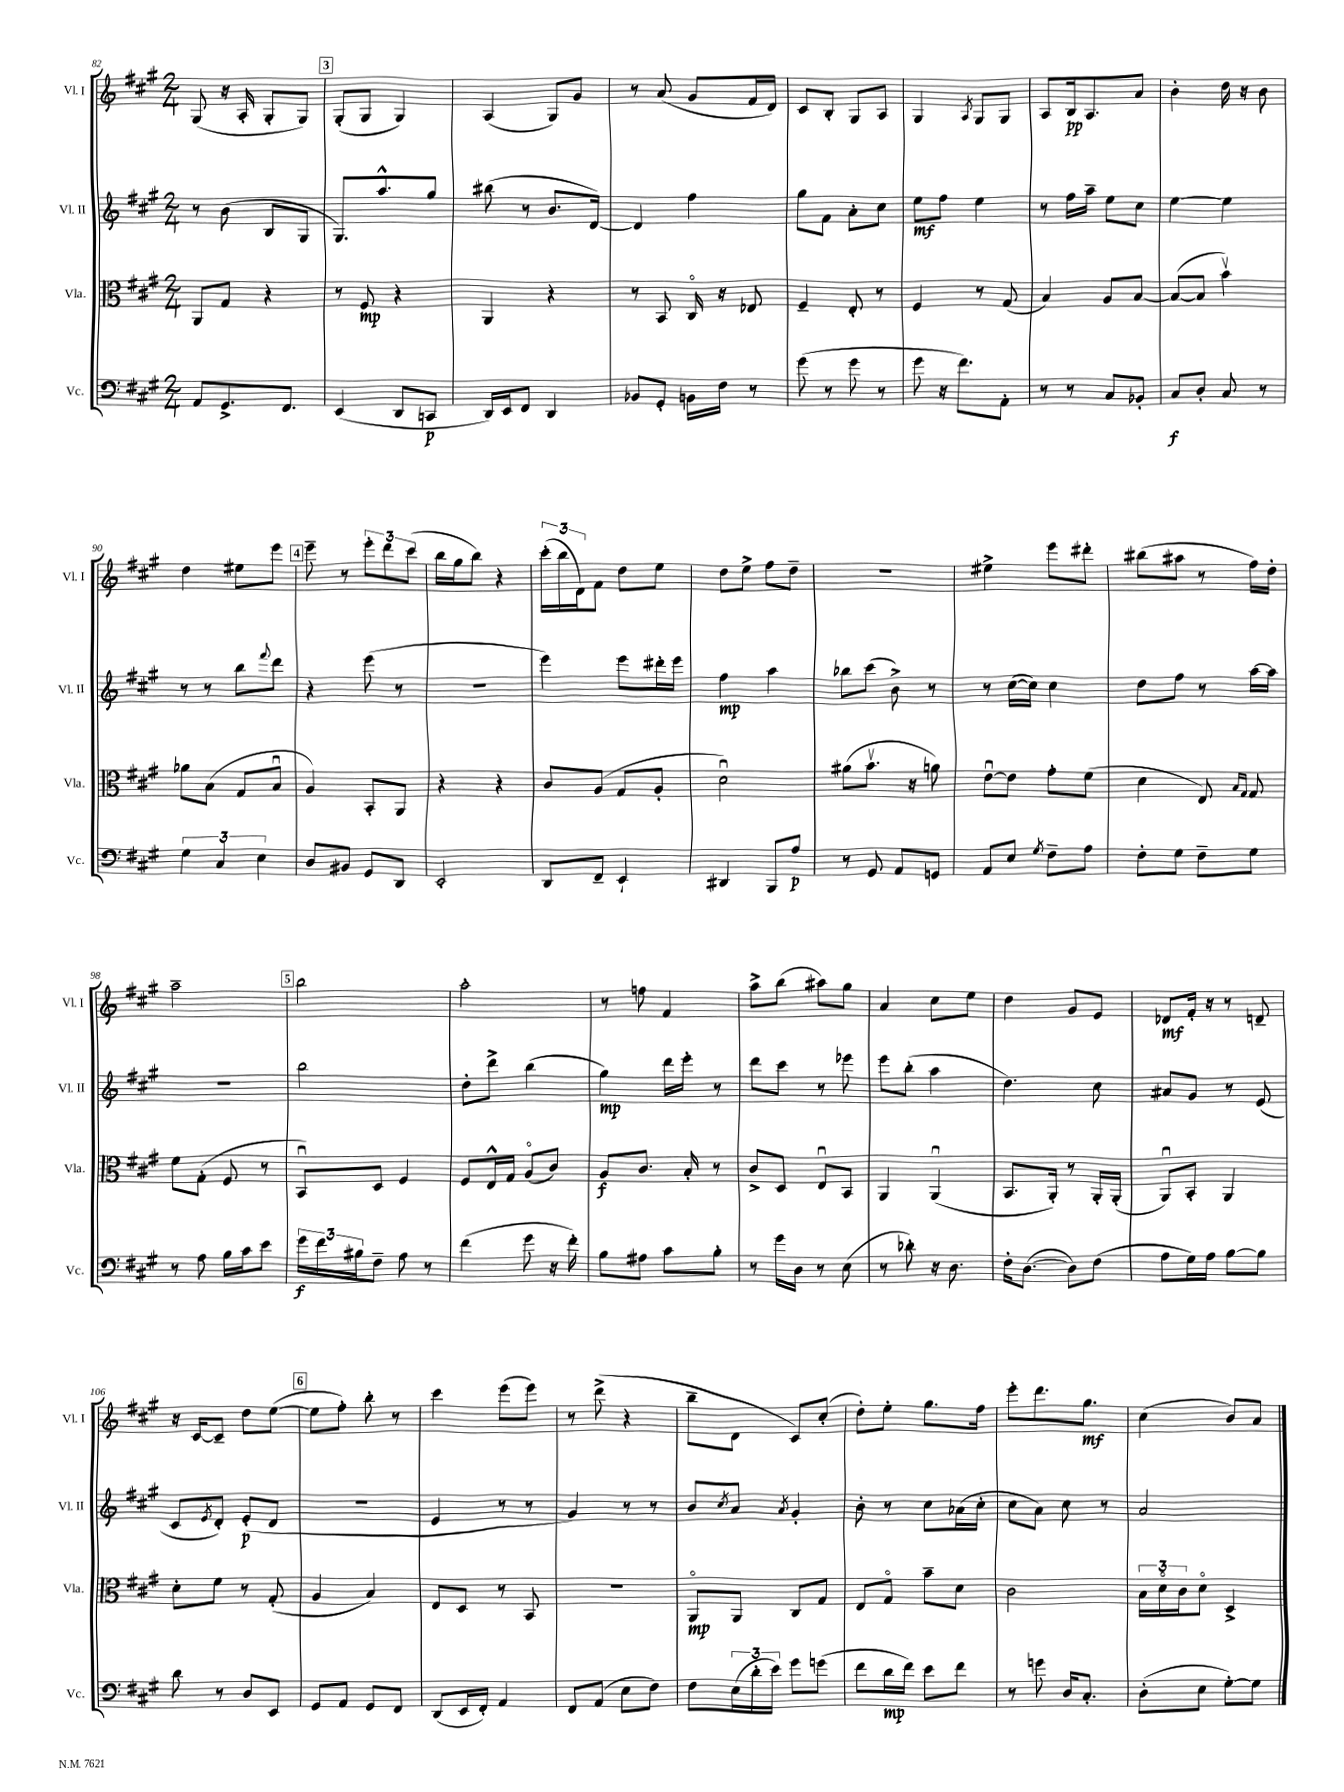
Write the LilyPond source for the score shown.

<<
\new StaffGroup <<
\new Staff = "s0" \with { instrumentName = "Vl. I" shortInstrumentName = "Vl. I" } {
    \clef treble \key a \major \numericTimeSignature \time 2/4
    gis8( r16 a16-. gis8-. gis8) |
    \mark \markup { \box "3" } gis8-.( gis8 gis4) |
    a4( gis8) gis'8 |
    r8 a'8( gis'8 fis'16 d'16) |
    cis'8 b8-. gis8 a8 |
    gis4 \acciaccatura { a8 } gis8 gis8 |
    a8 b16\pp a8. a'8 |
    b'4-. d''16 r16 b'8 |
    d''4 eis''8 e'''8 |
    \mark \markup { \box "4" } e'''8-- r8 \tuplet 3/2 { e'''8-. d'''8 cis'''8( } |
    b''16 gis''16 b''8) r4 |
    \tuplet 3/2 { cis'''16-.( b''16 d'16) } fis'8 d''8 e''8 |
    d''8 e''8-> fis''8 d''8-- |
    R2 |
    eis''4-> e'''8 dis'''8-. |
    bis''8( ais''8 r8 fis''16) d''16-. |
    a''2-- |
    \mark \markup { \box "5" } b''2 |
    a''2-. |
    r8 f''8 fis'4 |
    a''8-> b''8( ais''8) gis''8 |
    a'4 cis''8 e''8 |
    d''4 gis'8 e'8 |
    des'8\mf fis'16-. r16 r8 d'8-- |
    r16 cis'16~ cis'8-- d''8 e''8~( |
    \mark \markup { \box "6" } e''8 fis''8-.) b''8-. r8 |
    cis'''4 e'''8( e'''8) |
    r8 d'''8->( r4 |
    b''8-- d'8 cis'8) cis''8-.( |
    d''8-.) e''8-. gis''8. fis''16 |
    e'''8-. d'''8. gis''8.\mf |
    cis''4( b'8) a'8 \bar "|." |
}
\new Staff = "s1" \with { instrumentName = "Vl. II" shortInstrumentName = "Vl. II" } {
    \clef treble \key a \major \numericTimeSignature \time 2/4
    r8 b'8( b8 gis8 |
    \mark \markup { \box "3" } gis8.) a''8.-^ gis''8 |
    bis''8( r8 b'8. d'16~) |
    d'4 fis''4 |
    gis''8 fis'8 a'8-. cis''8 |
    e''8\mf fis''8 e''4 |
    r8 fis''16 a''16-- e''8 cis''8 |
    e''4~ e''4 |
    r8 r8 b''8 \appoggiatura { fis'''8 } d'''8 |
    \mark \markup { \box "4" } r4 e'''8( r8 |
    R2 |
    e'''4) e'''8 dis'''16-. e'''16 |
    fis''4\mp a''4 |
    bes''8 cis'''8( b'8->) r8 |
    r8 cis''16~( cis''16) cis''4 |
    d''8 fis''8 r8 a''16~ a''16 |
    R2 |
    \mark \markup { \box "5" } b''2 |
    d''8-. d'''8-> b''4( |
    gis''4\mp) d'''16 e'''16-. r8 |
    d'''8 cis'''8 r8 ees'''8 |
    e'''8 b''8-.( a''4 |
    d''4.) cis''8 |
    ais'8 gis'8 r8 e'8( |
    cis'8 \acciaccatura { e'8 } d'8-.) e'8-.\p( d'8 |
    \mark \markup { \box "6" } R2 |
    e'4 r8 r8 |
    gis'4) r8 r8 |
    b'8 \acciaccatura { cis''8 } a'8 \acciaccatura { a'8 } gis'4-. |
    b'8-. r8 cis''8 aes'16( cis''16-. |
    cis''8 a'8) cis''8 r8 |
    a'2 \bar "|." |
}
\new Staff = "s2" \with { instrumentName = "Vla." shortInstrumentName = "Vla." } {
    \clef alto \key a \major \numericTimeSignature \time 2/4
    a,8 gis8 r4 |
    \mark \markup { \box "3" } r8 fis8\mp r4 |
    a,4 r4 |
    r8 b,8 cis16\flageolet r16 ees8 |
    fis4-- e8-. r8 |
    fis4 r8 gis8( |
    b4) a8 b8~ |
    b8~( b8 b'4\upbow) |
    aes'8 b8( gis8 b8\downbow |
    \mark \markup { \box "4" } a4) b,8-. a,8 |
    r4 r4 |
    cis'8 a8( gis8 a8-. |
    d'2\downbow) |
    ais'8( b'8.\upbow r16 a'8) |
    e'8~\downbow e'8 gis'8-. fis'8( |
    d'4 e8) \grace { b16 gis16 } gis8 |
    fis'8 gis8-.( fis8 r8 |
    \mark \markup { \box "5" } b,8\downbow) d8 fis4 |
    fis8 e16-^ gis16 a8\flageolet( cis'8) |
    a8\f cis'8. b16-. r8 |
    cis'8-> d8 e8\downbow b,8 |
    a,4 a,4\downbow( |
    b,8. a,16-.) r8 a,16-. a,16-.( |
    a,8\downbow) b,8-. a,4 |
    d'8-. fis'8 r8 gis8-.( |
    \mark \markup { \box "6" } a4 b4) |
    e8 d8 r8 b,8 |
    r2 |
    a,8\flageolet\mp a,8 cis8 gis8 |
    e8 gis8\flageolet b'8-- d'8 |
    cis'2 |
    \tuplet 3/2 { b16 d'16\flageolet cis'16 } d'8\flageolet d4-> \bar "|." |
}
\new Staff = "s3" \with { instrumentName = "Vc." shortInstrumentName = "Vc." } {
    \clef bass \key a \major \numericTimeSignature \time 2/4
    a,8 gis,8.-> fis,8. |
    \mark \markup { \box "3" } e,4( d,8 c,8\p |
    d,16) e,16 fis,8 d,4 |
    bes,8 gis,8-. b,16 fis16 r8 |
    gis'8( r8 gis'8 r8 |
    gis'8 r16 fis'8.) a,8-. |
    r8 r8 cis8 bes,8-. |
    cis8\f d8-. cis8 r8 |
    \tuplet 3/2 { gis4 cis4 e4 } |
    \mark \markup { \box "4" } d8 bis,8 gis,8 d,8 |
    e,2-. |
    d,8 fis,8-- e,4-! |
    dis,4 b,,8 a8\p |
    r8 gis,8 a,8 g,8 |
    a,8 e8 \acciaccatura { gis8 } fis8-- a8 |
    fis8-. gis8 fis8-- gis8 |
    r8 a8 b16 cis'16 e'8 |
    \mark \markup { \box "5" } \tuplet 3/2 { gis'16\f fis'16 bis16 } fis8-- a8 r8 |
    fis'4( gis'8 r16 fis'16-.) |
    b8 ais8 cis'8 b8-. |
    r8 gis'16 d16 r8 e8( |
    r8 des'8-.) r16 d8. |
    fis16-. d8.~( d8) fis8( |
    a8 gis16) a16 b8~ b8 |
    d'8 r8 d8 e,8 |
    \mark \markup { \box "6" } gis,8 a,8 gis,8 fis,8 |
    d,8( e,16 fis,16-.) a,4 |
    fis,8 a,8( e8 fis8) |
    fis8 \tuplet 3/2 { e16( d'16-. e'16) } gis'8 g'8( |
    fis'8 d'16\mp fis'16) e'8 fis'8 |
    r8 g'8 d16 cis8.-. |
    d8-.( e8 gis8~-.) gis8 \bar "|." |
}
>>
>>
\layout { \context { \Score currentBarNumber = #82 } }
